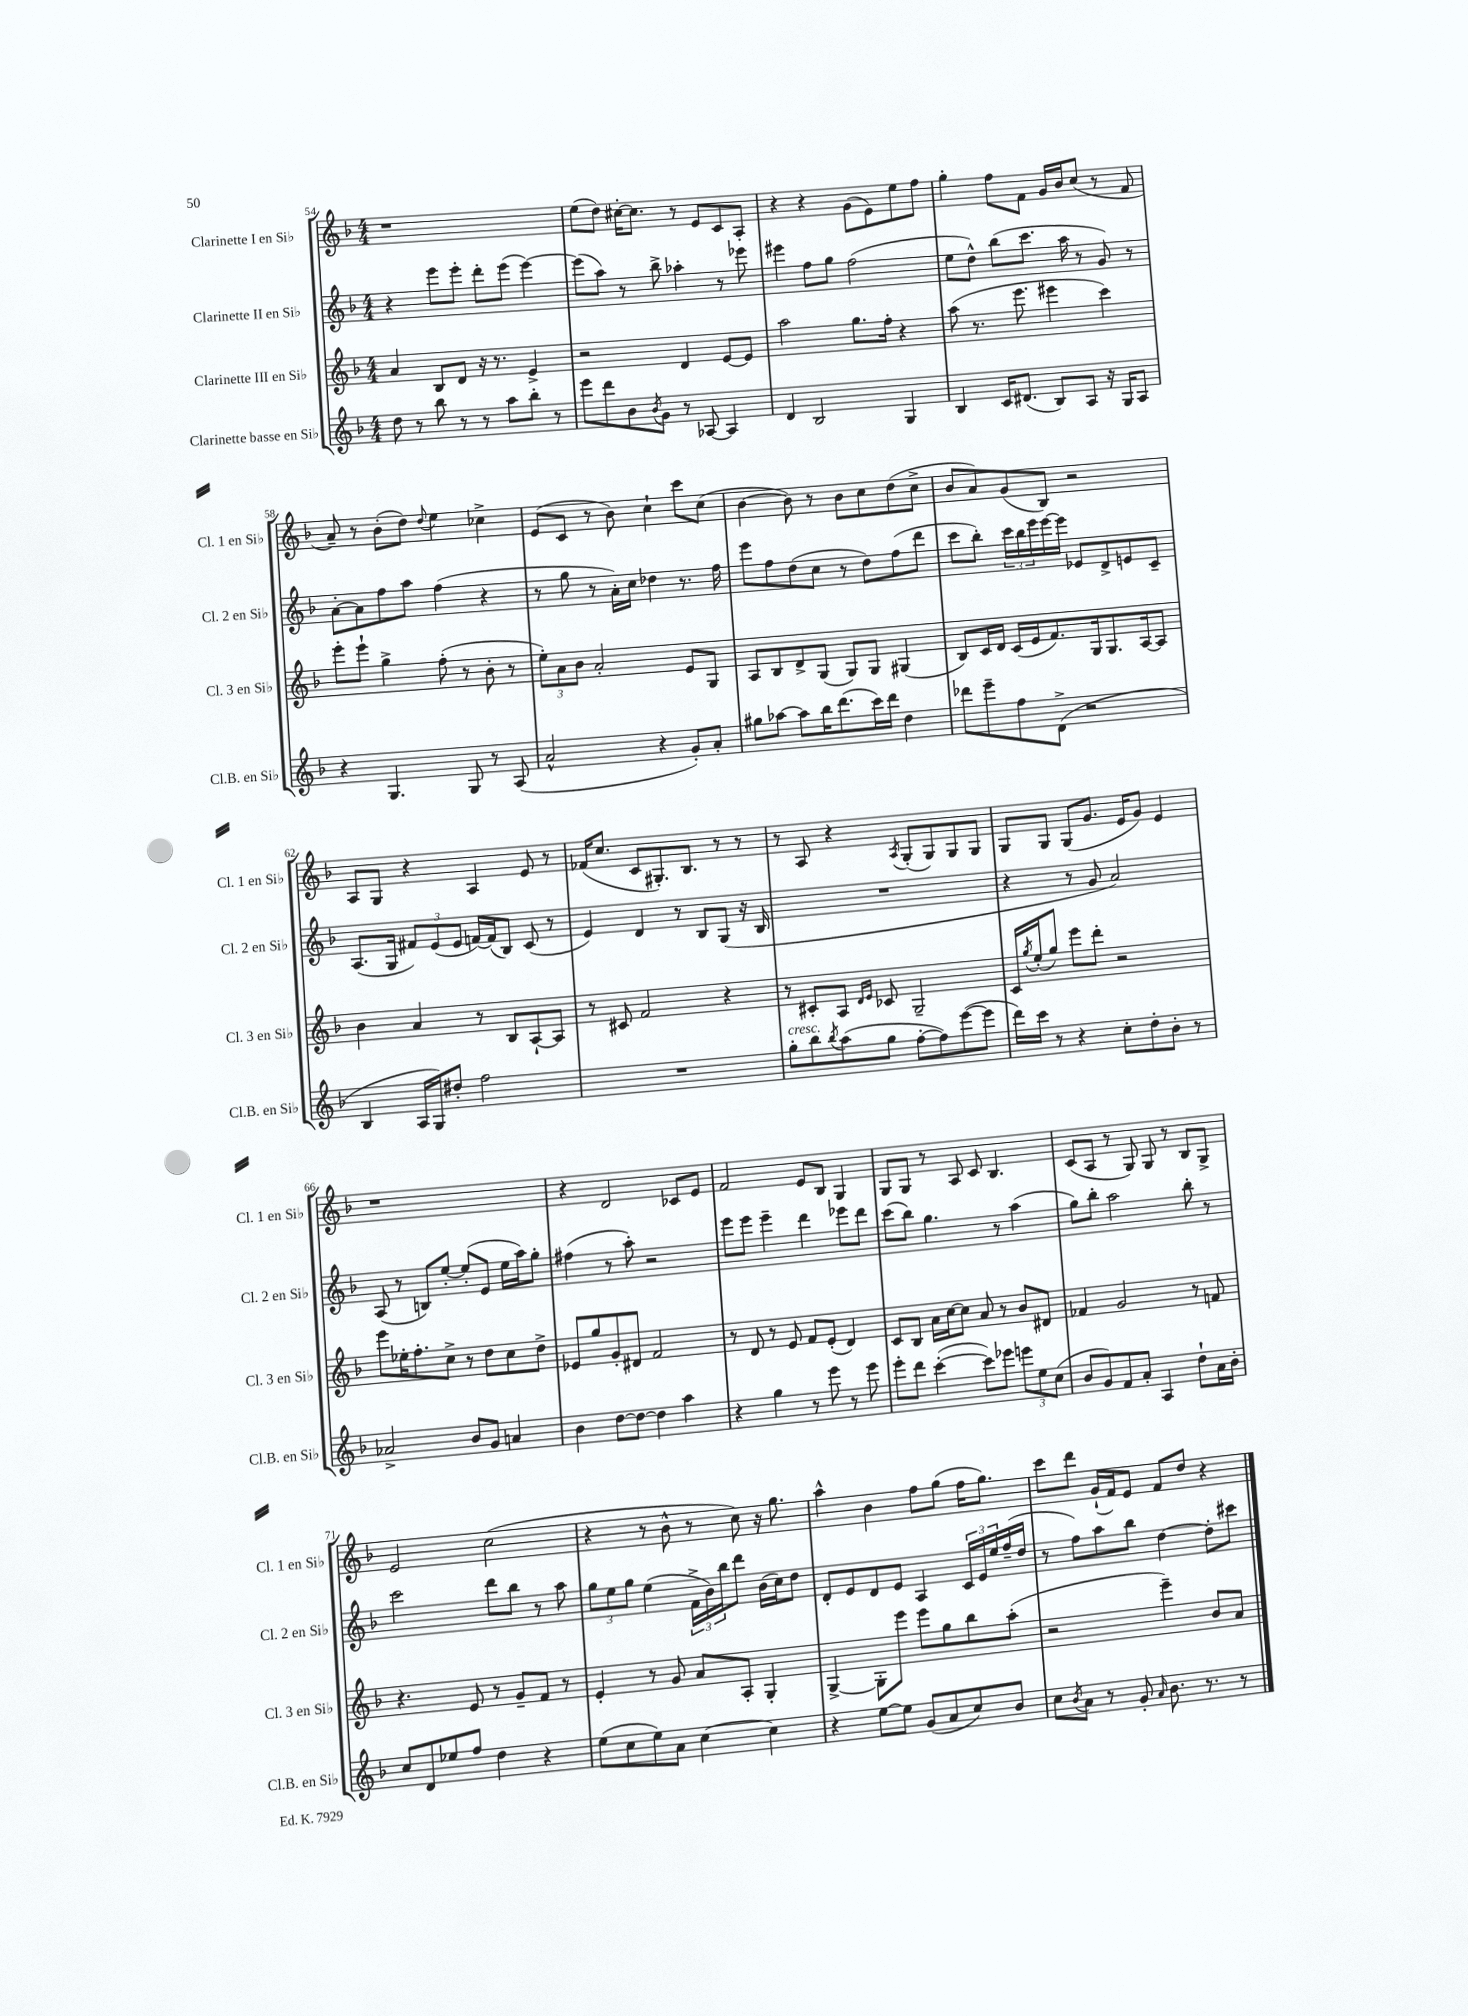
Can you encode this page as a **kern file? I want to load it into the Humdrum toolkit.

**kern	**kern	**kern	**kern
*part4	*part3	*part2	*part1
*staff4	*staff3	*staff2	*staff1
*I"Clarinette basse en Si♭	*I"Clarinette III en Si♭	*I"Clarinette II en Si♭	*I"Clarinette I en Si♭
*I'Cl.B. en Si♭	*I'Cl. 3 en Si♭	*I'Cl. 2 en Si♭	*I'Cl. 1 en Si♭
*clefG2	*clefG2	*clefG2	*clefG2
*k[b-]	*k[b-]	*k[b-]	*k[b-]
*M4/4	*M4/4	*M4/4	*M4/4
=54	=54	=54	=54
8dd\	4a/	4r	1r
8r	.	.	.
8bb-\	8B-/L	8eee\L	.
8r	8d/J	8eee'\J	.
8r	16r	8ddd'\L	.
.	8.r	.	.
8aa\L	.	(8eee\J	.
8bb-'\J	4e^/	[4eee\)	.
8r	.	.	.
=55	=55	=55	=55
8eee\L	2r	(8eee\L]	(8ee\L
8ddd\	.	8aa\J)	8dd\J)
8b-\	.	8r	[16cc#X'\KL
.	.	.	8.cc#\J]
8qb-/	.	.	.
8g\J	.	8bb-^\	.
8r	4d/	4aa-X'\	8r
[8A-X/	.	.	8e/L
4A-/]	[8e/L	8r	8c/
.	8e/J]	8eee-X\	8A'/J
=56	=56	=56	=56
4d/	2aa\	4eee#X\	4r
2B-/	.	8ff\L	4r
.	.	8gg\J	.
.	8.gg\L	(2ff\	(8g\L
.	.	.	8e\)
.	16ff'\Jk	.	.
4G/	4r	.	8ee\
.	.	.	8ff\J
=57	=57	=57	=57
4B-/	(8aa\	8ee\L	4gg'\
.	8.r	8dd^^\J)	.
16c/KL	.	(8bb-\L	8ff\L
(8.d#X/J	8.eee\	.	.
.	.	8.ccc\J	8f\J
8B-/L)	4eee#X\	.	16g/LL
.	.	16aa\	16b-/J
8A/J	.	8r	(8cc/J
16r	4ccc\)	8g/)	8r
16G/KL	.	.	.
8A/J	.	8r	8f/
!!LO:LB:g=z
=58	=58	=58	=58
4r	8eee'\L	[8a'\L	8a~/)
.	8eee`\J	8a\]	8r
4.G/	4gg^\	8ff\	(8b-'\L
.	.	8aa\J	8dd\J)
.	.	.	8qqdd/
.	(8ff'\	(4ff\	4ee\
8G/	8r	.	.
8r	8b-'\	4r	4cc-X^\
(8A/	8r	.	.
=59	=59	=59	=59
2a^^/	12ee'\L)	8r	(8e/L
.	12a\	.	.
.	.	8gg\	8c/J
.	12b-\J	.	.
.	2a'/	8r	8r
.	.	16a'\LL)	8b-\)
.	.	16cc\JJ	.
4r	.	4dd-X\	4cc`\
8g'/L)	8e/L	8.r	8ccc\L
8a'/J	8G/J	.	(8cc\J
.	.	16ff\	.
=60	=60	=60	=60
8gg#X\L	8A/L	8eee\L	[4b-\
[8aa-X\J	8B-/	8ff\	.
8aa-\L]	8d^/	(8dd\	8b-\])
16bb-\K	(8G/J	8cc\J	8r
(8.ddd\	.	.	.
.	8G/L)	8r	8b-\L
16ccc\L)	8G/J	8dd\L)	8cc\
16ddd\JJ	.	.	.
4dd\	(4G#X/	(8ff\	(8dd\
.	.	8ddd\J	8cc^\J
=61	=61	=61	=61
8ddd-X\L	8B-/L)	8ccc\L	8b-/L
8eee~\	16c/L	8bb-'\J)	8a/)
.	16d/JJ	.	.
8ff\	(16c/LL	24ccc\LL	(8g/
.	.	24bb-\	.
.	16e/J	.	.
.	.	24eee\	.
(8d^\J	8.f/)	[16eee\	8B-/J)
.	.	16eee\JJ]	.
2r	.	8e-X/L	2r
.	16G/k	.	.
.	8.G/	8d^/	.
.	.	8en/	.
.	[16A/k	.	.
.	8A/J]	8c~/J	.
!!LO:LB:g=z
=62	=62	=62	=62
4B-/	4b-\	(8.A/L	8A/L
.	.	.	8G/J
.	.	16G/Jk	.
16A/LL	4a/	12f#X/L)	4r
16G/J)	.	.	.
.	.	(12e/	.
8dd#X'/J	.	.	.
.	.	12e/J	.
2ff\	8r	[16fn/LL)	4A/
.	.	(16f/J]	.
.	8B-/L	8B-/J)	.
.	[8A`/	(8c/	8e/
.	8A/J]	8r	8r
=63	=63	=63	=63
1r	8r	4e/)	(16f-X/KL
.	.	.	8.cc/J
.	8c#X/	.	.
.	2f/	4d/	8c/L
.	.	.	8.G#X'/)
.	.	8r	.
.	.	.	8.B-/J
.	.	8B-/L	.
.	4r	(8G/J	8r
.	.	16r	8r
.	.	16B-/	.
=64	=64	=64	=64
!LO:TX:a:i:t=cresc.	!	!	!
8gg'\L	8r	1r	8r
8bb-\	8c#X'/L	.	8A/
8qbb-/	.	.	.
(8aa\	8A/J	.	4r
.	16qqd/LL	.	.
.	16qqe/JJ	.	.
8gg\J	8c-X/	.	.
.	.	.	8qA/
[8ff'\L	2G~/	.	(8G'/L
8ff\])	.	.	8G/)
([8eee\	.	.	8G/
8eee\J]	.	.	8G/J
=65	=65	=65	=65
16ddd\LL)	16c/LL	4r	8G/L
.	8qgg/	.	.
16ccc\JJ	(16ee'/J	.	.
8r	8gg/J)	.	8G/J
4r	8eee\L	8r	(8G/L
.	8ddd'\J	8g/	8.g/J
8cc'\L	2r	2a/)	.
.	.	.	16e/KL
8dd'\	.	.	8g/J)
8b-'\J	.	.	4e/
8r	.	.	.
!!LO:LB:g=z
=66	=66	=66	=66
2a-X^/	8eee\L	(8A/	1r
.	16ee-X'\K	8r	.
.	8.ff'\	.	.
.	.	8Bn/L)	.
.	8cc^\J	[8ee'/J	.
8b-/L	8r	(8ee'/L]	.
8g/J	8dd\L	8e/J	.
4an/	8cc\	16ee\LL	.
.	.	16aa\J)	.
.	8dd^\J	8gg'\J	.
=67	=67	=67	=67
4b-\	8e-X/L	(4ff#X\	4r
.	8gg/	.	.
[8dd\L	8g'/	8r	2d/
8dd\J_	8d#X/J	8aa'\)	.
4dd\]	2f/	2r	.
4aa\	.	.	8c-X/L
.	.	.	8e/J
=68	=68	=68	=68
4r	8r	8eee\L	2f/
.	8d/	8eee\J	.
4gg\	8r	4eee~\	.
.	8e/	.	.
8r	8f/L	4ddd\	8e/L
8eee\	(8e'/J	.	8B-/J
8r	4d/)	8eee-X\L	4G/
8eee\	.	8ddd\J	.
=69	=69	=69	=69
8eee'\L	8c/L	(8ccc\L	8G/L
8ddd\J	8B-/J	8bb-\J)	8G/J
([4ccc'\	16a\LL	4.gg\	8r
.	[16cc\J	.	.
.	8cc\J]	.	8A/
8ccc\L])	8a/	.	8c/
8eee-X\J	8r	8r	4.B-/
12eeen\L	8b-/L	(4aa\	.
12ee\	.	.	.
.	8d#X/J	.	.
(12cc\J	.	.	.
=70	=70	=70	=70
8b-/L	4f-X/	8gg\L)	(8c/L
8g/)	.	8bb-'\J	8A/J
8f/	2g/	2aa\	8r
8a'/J	.	.	8G/)
4A/	.	.	8G/
.	.	.	8r
8dd`\L	8r	8bb-'\	8B-/L
16a\L	8fn/	8r	8G^/J
16b-'\JJ	.	.	.
!!LO:LB:g=z
=71	=71	=71	=71
8cc/L	4.r	2ccc\	2e/
8d/	.	.	.
8ee-X/	.	.	.
8ff/J	8e/	.	.
4dd\	8r	8ddd\L	(2cc\
.	8g~/L	8bb-\J	.
4r	8f/J	8r	.
.	8r	8aa\	.
=72	=72	=72	=72
(8ee\L	4e'/	12gg\L	4r
.	.	12ee\	.
8cc\	.	.	.
.	.	12gg\J	.
8ee\)	8r	(4ee\	8r
8a\J	8g/	.	8b-^^\
[4cc\	8a/L	24f^\LL	8r
.	.	24b-\)	.
.	.	24bb-\J	.
.	8A'/J	8ddd\J	8cc\)
4cc\]	4G'/	(16b-\LL	16r
.	.	16cc\J)	8.gg\
.	.	8dd\J	.
=73	=73	=73	=73
4r	[4G^/	8d'/L	4aa^^\
.	.	8e/	.
[8ee\L	8G'\L]	8d/	4b-\
8ee\J]	8eee\J	8e/J	.
(8g/L	8eee\L	4A/	8ff\L
8a/	8gg\	.	(8gg\J
8cc/)	8bb-\	24c/LL	16ff\KL
.	.	24e/	.
.	.	.	8.gg\J)
.	.	24ee/	.
8b-/J	(8aa'\J	(16ff~/	.
.	.	16dd/JJ	.
=74	=74	=74	=74
8cc\L	2r	8r	8ccc\L
8qb-/	.	.	.
8a\J	.	8ff\L)	8ddd\J
8r	.	8aa\	(16g`/LL
.	.	.	16f/J)
8g'/	.	8bb-\J	8e/J
16qqa/	.	.	.
8.b-\	4eee~\)	[4dd\	8f/L
.	.	.	8dd/J
8.r	.	.	.
.	8b-/L	8dd'\L]	4r
8r	8a/J	8ccc#X\J	.
==	==	==	==
*-	*-	*-	*-
